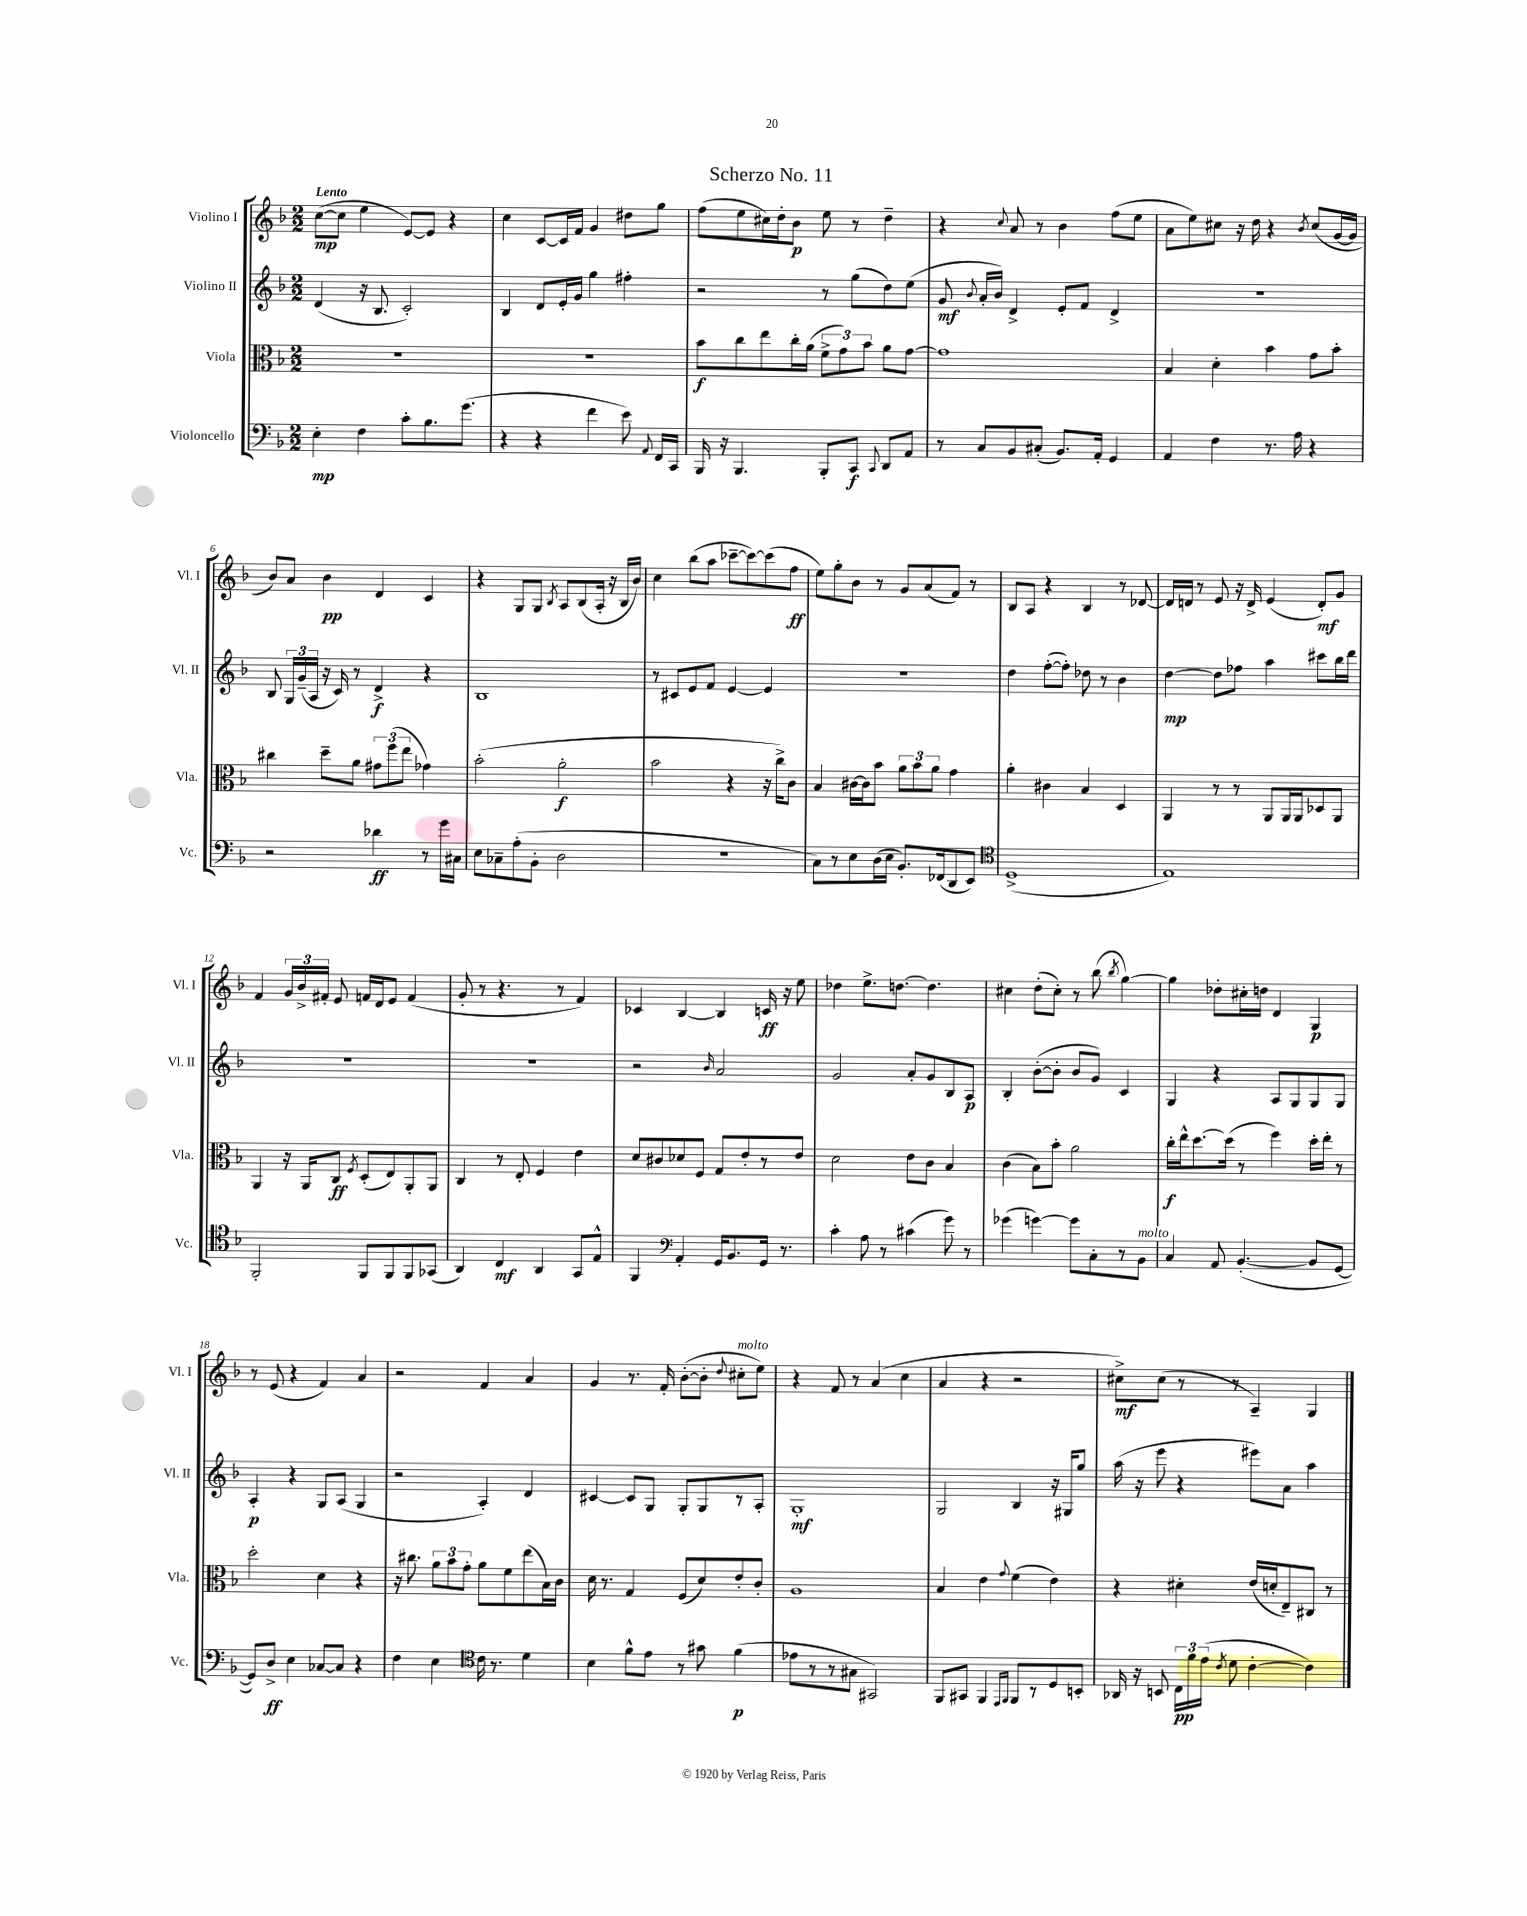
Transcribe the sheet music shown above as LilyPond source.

\header { title = "Scherzo No. 11" }
<<
\new StaffGroup <<
\new Staff = "s0" \with { instrumentName = "Violino I" shortInstrumentName = "Vl. I" } {
    \clef treble \key f \major \numericTimeSignature \time 2/2 \tempo "Lento"
    \autoBeamOff c''8[~\mp( c''8] e''4 e'8[~) e'8] r4 |
    c''4 c'8[~ c'16 f'16] g'4 dis''8[ g''8] |
    f''8[( e''8 cis''16) d''16-. bes'8]\p e''8 r8 d''4-- |
    r4 \appoggiatura { c''8 } a'8 r8 bes'4 f''8[( e''8] |
    a'8[ e''8) cis''8] r16 d''16 r4 \acciaccatura { bes'8 } cis''8[( g'16~ g'16] |
    bes'8[) a'8] bes'4\pp d'4 c'4 |
    r4 g8[ g8] \acciaccatura { bes8 } a8[ bes8( a16]-. r16 bes16[ bes'16]) |
    c''4 bes''8[( a''8] ces'''8[~-- ces'''8~) ces'''8( f''8]\ff |
    e''8[) g''8-. bes'8] r8 g'8[ a'8( f'8]) r8 |
    bes8[ a8] r4 bes4 r8 des'8~ |
    des'16[ d'16] r8 e'8 r16 d'16-> e'4( d'8[-.\mf) g'8] |
    f'4 \tuplet 3/2 { g'16[ bes'16-> fis'16]-. } e'8 f'16[ d'16 e'8] f'4( |
    g'8-. r8 r4. r8 f'4) |
    ces'4 bes4~ bes4 c'16\ff r16 e''8 |
    des''4 e''8.[-> d''8.]~ d''4. |
    cis''4 d''8[-.( cis''8]-.) r8 bes''8( \acciaccatura { bes''8 } g''4~) |
    g''4 des''8[-. cis''16-. d''16] d'4 g4\p |
    r8 e'8( r4 f'4) a'4 |
    r2 f'4 a'4 |
    g'4 r8. f'16-. bes'8[~-.( bes'8]-. \appoggiatura { d''8 } cis''8[-.^\markup { \italic "molto" } e''8]) |
    r4 f'8 r8 a'4( c''4 |
    a'4 r4 r2 |
    cis''8[->\mf) cis''8]( r8 r8 a4--) g4 \bar "|." |
}
\new Staff = "s1" \with { instrumentName = "Violino II" shortInstrumentName = "Vl. II" } {
    \clef treble \key f \major \numericTimeSignature \time 2/2
    \autoBeamOff d'4( r16 bes8. c'2-.) |
    bes4 d'8[ e'16-. g'16] g''4 fis''4-. |
    r2 r8 g''8[( d''8) e''8]( |
    g'8\mf \appoggiatura { bes'8 } a'16[-. bes'16]) d'4-> e'8[-. f'8] d'4-> |
    R1 |
    bes8 \tuplet 3/2 { g16[ g'16--( a16] } r16 c'16) r8 d'4->\f r4 |
    bes1 |
    r8 cis'8[ e'8 f'8] e'4~ e'4 |
    r1 |
    d''4 f''8[~-.( f''8]-.) des''8 r8 bes'4 |
    d''4~\mp d''8[ fes''8] a''4 cis'''8[ bes''16 d'''16] |
    R1 |
    R1 |
    r2 \grace { bes'16 } a'2 |
    g'2 a'8[-. g'8 bes8 a8]\p |
    bes4-. bes'8[~-.( bes'8]-. bes'8[ g'8]) c'4 |
    g4 r4 a8[ g8 g8 g8] |
    a4-.\p r4 g8[ a8]( g4 |
    r2 a4-.) d'4 |
    cis'4~ cis'8[ g8] g8[-. g8 r8 a8]-. |
    g1-.\mf |
    g2 bes4 r16 gis16[ g''8] |
    a''16( r16 e'''8 r4 eis'''8[) a'8] a''4 \bar "|." |
}
\new Staff = "s2" \with { instrumentName = "Viola" shortInstrumentName = "Vla." } {
    \clef alto \key f \major \numericTimeSignature \time 2/2
    \autoBeamOff R1 |
    R1 |
    bes'8[\f c''8 e''8 c''16-. a'16]( \tuplet 3/2 { f'8[-> g'8) bes'8] } a'8[ g'8]~ |
    g'1 |
    bes4 d'4-. bes'4 g'8[ bes'8]-. |
    cis''4 d''8[-- a'8] \tuplet 3/2 { gis'8[ f''8( e''8] } ges'4) |
    bes'2-.( a'2-.\f |
    bes'2 r4 r16 c''16[->) c'8] |
    bes4 cis'16[~ cis'16 bes'8] \tuplet 3/2 { a'8[ bes'8 a'8] } g'4 |
    a'4-. cis'4 bes4 d4 |
    a,4 r8 r8 a,8[ a,16 a,16 des8 a,8] |
    a,4 r16 a,16[ c8]\ff \acciaccatura { f8 } d8[-.( e8) a,8-. a,8] |
    c4 r8 e8-. f4 e'4 |
    d'8[ cis'8 des'8 f8] g8[ e'8-. r8 e'8] |
    d'2 e'8[ c'8] bes4 |
    c'4( bes8[) bes'8]-. a'2 |
    c''16[-.\f e''16-^ d''8.~ d''16]( r8 f''4) d''16[-. e''16]-. r8 |
    d''2-. d'4 r4 |
    r16 cis''8. \tuplet 3/2 { a'8[ bes'8 g'8]-. } a'8[ f'8 e''8( bes16) c'16] |
    d'16 r8. g4 f8[( d'8) e'8-. c'8]-. |
    a1 |
    bes4 e'4 \appoggiatura { g'8 } f'4( e'4) |
    r4 dis'4-. e'16[( d'16-. e8--) cis8] r8 \bar "|." |
}
\new Staff = "s3" \with { instrumentName = "Violoncello" shortInstrumentName = "Vc." } {
    \clef bass \key f \major \numericTimeSignature \time 2/2
    \autoBeamOff e4-.\mp f4 c'8[-. bes8. g'8.]( |
    r4 r4 f'4 e'8) \appoggiatura { a,8 } f,16[ c,16] |
    bes,,16 r16 bes,,4. bes,,8[-. c,8]\f \appoggiatura { c,8 } d,8[ a,8] |
    r8 c8[ bes,8 cis8]-.( bes,8.[) a,16]-. g,4 |
    a,4 f4 r8. a16 r4 |
    r2 des'4\ff r8 g'16[ cis16] |
    e8[ ces8-- a8-.( bes,8]-. d2 |
    R1 |
    c8[) r8 e8 d16( e16] bes,8.[-.) fes,16( d,8 e,8]) |
    \clef tenor d1->( |
    e1) |
    f,2-. f,8[ f,8 f,8 ges,8]( |
    a,4) c4\mf a,4 g,8[ e8]-^ |
    f,4 \clef bass a,4-. g,16[ bes,8. g,16] r8. |
    c'4-. a8 r8 cis'4( g'8) r8 |
    ges'4( g'4~) g'8[ c8-. r8 bes,8]^\markup { \italic "molto" } |
    c4 a,8 bes,4.~-.( bes,8[ g,8]~ |
    g,8[) d8]->\ff e4 ces8[~ ces8] r4 |
    f4 e4 \clef tenor c'16 r8. d'4 |
    bes4 f'8[-^ e'8] r8 gis'8 f'4\p( |
    ees'8[ r8 r8 gis8] gis,2) |
    f,8[ gis,8] f,4 \grace { e,16[ f,16] } f,8[ r8 d8 b,8]-. |
    aes,16 r16 b,8 \tuplet 3/2 { c16[\pp f'16 e'16]( } \acciaccatura { c'8 } d'8 c'4~-. c'4) \bar "|." |
}
>>
>>
